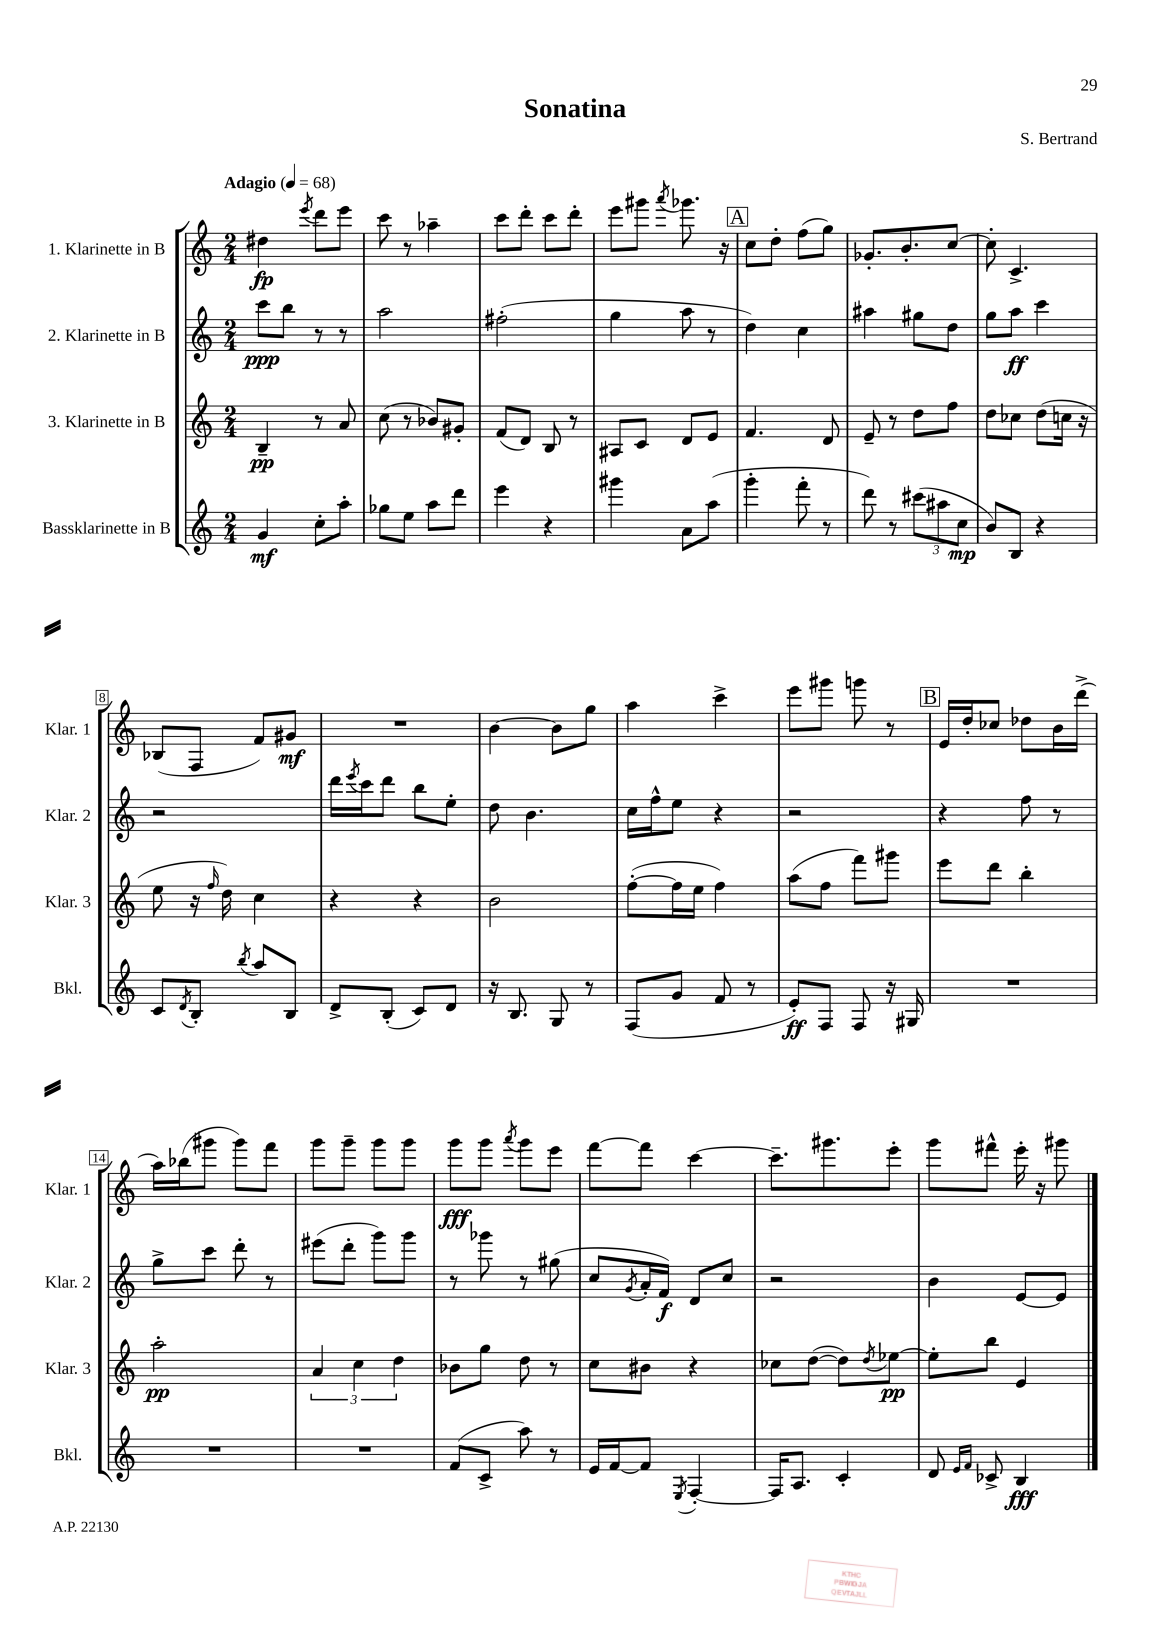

**kern	**dynam	**kern	**dynam	**kern	**dynam	**kern	**dynam
*part4	*part4	*part3	*part3	*part2	*part2	*part1	*part1
*staff4	*staff4	*staff3	*staff3	*staff2	*staff2	*staff1	*staff1
*I"Bassklarinette in B	*	*I"3. Klarinette in B	*	*I"2. Klarinette in B	*	*I"1. Klarinette in B	*
*I'Bkl.	*	*I'Klar. 3	*	*I'Klar. 2	*	*I'Klar. 1	*
*clefG2	*	*clefG2	*	*clefG2	*	*clefG2	*
*k[]	*	*k[]	*	*k[]	*	*k[]	*
*M2/4	*	*M2/4	*	*M2/4	*	*M2/4	*
*MM68	*	*MM68	*	*MM68	*	*MM68	*
=1	=1	=1	=1	=1	=1	=1	=1
!	!	!	!	!	!	!LO:TX:a:B:t=Adagio	!
4g/	mf	4B~/	pp	8ccc\L	ppp	4dd#X\	fp
.	.	.	.	8bb\J	.	.	.
.	.	.	.	.	.	8qeee/	.
8cc'\L	.	8r	.	8r	.	8ddd\L	.
8aa'\J	.	8a/	.	8r	.	8eee\J	.
=2	=2	=2	=2	=2	=2	=2	=2
8gg-X\L	.	(8cc\	.	2aa\	.	8ccc\	.
8ee\J	.	8r	.	.	.	8r	.
8aa\L	.	8b-X/L)	.	.	.	4aa-X~\	.
8ddd\J	.	8g#X'/J	.	.	.	.	.
=3	=3	=3	=3	=3	=3	=3	=3
4eee\	.	(8f/L	.	(2ff#X'\	.	8ccc\L	.
.	.	8d/J)	.	.	.	8ddd'\J	.
4r	.	8B/	.	.	.	8ccc\L	.
.	.	8r	.	.	.	8ddd'\J	.
=4	=4	=4	=4	=4	=4	=4	=4
4ggg#X\	.	8A#X/L	.	4gg\	.	8eee\L	.
.	.	8c/J	.	.	.	8ggg#X\J	.
.	.	.	.	.	.	8qaaa/	.
8a\L	.	8d/L	.	8aa\	.	8.ggg-X\	.
(8aa\J	.	8e/J	.	8r	.	.	.
.	.	.	.	.	.	16r	.
!!LO:REH:place=s1:t=A
=5	=5	=5	=5	=5	=5	=5	=5
4ggg'\	.	4.f/	.	4dd\)	.	8cc\L	.
.	.	.	.	.	.	8dd'\J	.
8fff'\	.	.	.	4cc\	.	(8ff\L	.
8r	.	8d/	.	.	.	8gg\J)	.
=6	=6	=6	=6	=6	=6	=6	=6
8ddd\)	.	8e~/	.	4aa#X\	.	8.g-X'/L	.
8r	.	8r	.	.	.	.	.
.	.	.	.	.	.	8.b'/	.
(12ccc#X\L	.	8dd\L	.	8gg#X\L	.	.	.
12aa#X\	.	.	.	.	.	.	.
.	.	8ff\J	.	8dd\J	.	[8cc/J	.
12cc\J	mp	.	.	.	.	.	.
=7	=7	=7	=7	=7	=7	=7	=7
8b/L)	.	8dd\L	.	8gg\L	.	8cc'\]	.
8B/J	.	8cc-X\J	.	8aa\J	ff	4.c^/	.
4r	.	(8dd\L	.	4ccc\	.	.	.
.	.	16ccn\Jk	.	.	.	.	.
.	.	16r	.	.	.	.	.
!!LO:LB:g=z
=8	=8	=8	=8	=8	=8	=8	=8
8c/L	.	8ee\	.	2r	.	(8B-X/L	.
8qd/	.	.	.	.	.	.	.
8B'/J	.	16r	.	.	.	8F/J	.
.	.	16qqff/	.	.	.	.	.
.	.	16dd\)	.	.	.	.	.
8qbb/	.	.	.	.	.	.	.
8aa/L	.	4cc\	.	.	.	8f/L)	.
8B/J	.	.	.	.	.	8g#X/J	mf
=9	=9	=9	=9	=9	=9	=9	=9
8d^/L	.	4r	.	16ddd\LL	.	2r	.
.	.	.	.	8qeee/	.	.	.
.	.	.	.	16ccc\J	.	.	.
(8B'/J	.	.	.	8ddd\J	.	.	.
8c/L)	.	4r	.	8bb\L	.	.	.
8d/J	.	.	.	8ee'\J	.	.	.
=10	=10	=10	=10	=10	=10	=10	=10
16r	.	2b\	.	8dd\	.	[4b\	.
8.B/	.	.	.	.	.	.	.
.	.	.	.	4.b\	.	.	.
8G/	.	.	.	.	.	8b\L]	.
8r	.	.	.	.	.	8gg\J	.
=11	=11	=11	=11	=11	=11	=11	=11
(8F/L	.	([8ff'\L	.	16cc\LL	.	4aa\	.
.	.	.	.	16ff^^\J	.	.	.
8g/J	.	16ff\L]	.	8ee\J	.	.	.
.	.	16ee\JJ	.	.	.	.	.
8f/	.	4ff\)	.	4r	.	4ccc^\	.
8r	.	.	.	.	.	.	.
=12	=12	=12	=12	=12	=12	=12	=12
8e'/L)	ff	(8aa\L	.	2r	.	8eee\L	.
8F/J	.	8ff\J	.	.	.	8ggg#X\J	.
8F/	.	8fff\L)	.	.	.	8gggn\	.
16r	.	8ggg#X\J	.	.	.	8r	.
16G#X/	.	.	.	.	.	.	.
!!LO:REH:place=s1:t=B
=13	=13	=13	=13	=13	=13	=13	=13
2r	.	8eee\L	.	4r	.	16e/LL	.
.	.	.	.	.	.	16dd'/J	.
.	.	8ddd\J	.	.	.	8cc-X/J	.
.	.	4bb'\	.	8ff\	.	8dd-X\L	.
.	.	.	.	8r	.	16b\L	.
.	.	.	.	.	.	(16ddd^\JJ	.
!!LO:LB:g=z
=14	=14	=14	=14	=14	=14	=14	=14
2r	.	2aa'\	pp	8gg^\L	.	16aa\LL)	.
.	.	.	.	.	.	(16bb-X\J	.
.	.	.	.	8ccc\J	.	8ggg#X\J	.
.	.	.	.	8ddd'\	.	8ggg#\L)	.
.	.	.	.	8r	.	8fff\J	.
=15	=15	=15	=15	=15	=15	=15	=15
2r	.	6a/	.	(8eee#X\L	.	8ggg\L	.
.	.	.	.	8ddd'\J	.	8ggg~\J	.
.	.	6cc\	.	.	.	.	.
.	.	.	.	8ggg\L)	.	8ggg\L	.
.	.	6dd\	.	.	.	.	.
.	.	.	.	8ggg\J	.	8ggg\J	.
=16	=16	=16	=16	=16	=16	=16	=16
(8f/L	.	8b-X\L	.	8r	.	8ggg\L	fff
8c^/J	.	8gg\J	.	8ggg-X\	.	8ggg\J	.
.	.	.	.	.	.	8qaaa/	.
8aa\)	.	8dd\	.	8r	.	8ggg\L	.
8r	.	8r	.	(8gg#X\	.	8eee\J	.
=17	=17	=17	=17	=17	=17	=17	=17
16e/LL	.	8cc\L	.	8cc/L	.	[8fff\L	.
[16f/J	.	.	.	.	.	.	.
.	.	.	.	8qg/	.	.	.
8f/J]	.	8b#X\J	.	16a'/L	.	8fff\J]	.
.	.	.	.	16f/JJ)	f	.	.
8qE/	.	.	.	.	.	.	.
[4F'/	.	4r	.	8d/L	.	[4ccc\	.
.	.	.	.	8cc/J	.	.	.
=18	=18	=18	=18	=18	=18	=18	=18
16F/KL]	.	8cc-X\L	.	2r	.	8.ccc~\L]	.
8.A/J	.	.	.	.	.	.	.
.	.	([8dd\J	.	.	.	.	.
.	.	.	.	.	.	8.ggg#X\	.
4c'/	.	8dd\L])	.	.	.	.	.
.	.	8qdd/	.	.	.	.	.
.	.	[8ee-X\J	pp	.	.	8eee'\J	.
=19	=19	=19	=19	=19	=19	=19	=19
8d/	.	8ee-'\L]	.	4b\	.	8ggg\L	.
16qqe/LL	.	.	.	.	.	.	.
16qqf/JJ	.	.	.	.	.	.	.
8c-X^/	.	8bb\J	.	.	.	8fff#X^^\J	.
4B/	fff	4e/	.	[8e/L	.	16eee'\	.
.	.	.	.	.	.	16r	.
.	.	.	.	8e/J]	.	8ggg#X\	.
==	==	==	==	==	==	==	==
*-	*-	*-	*-	*-	*-	*-	*-
